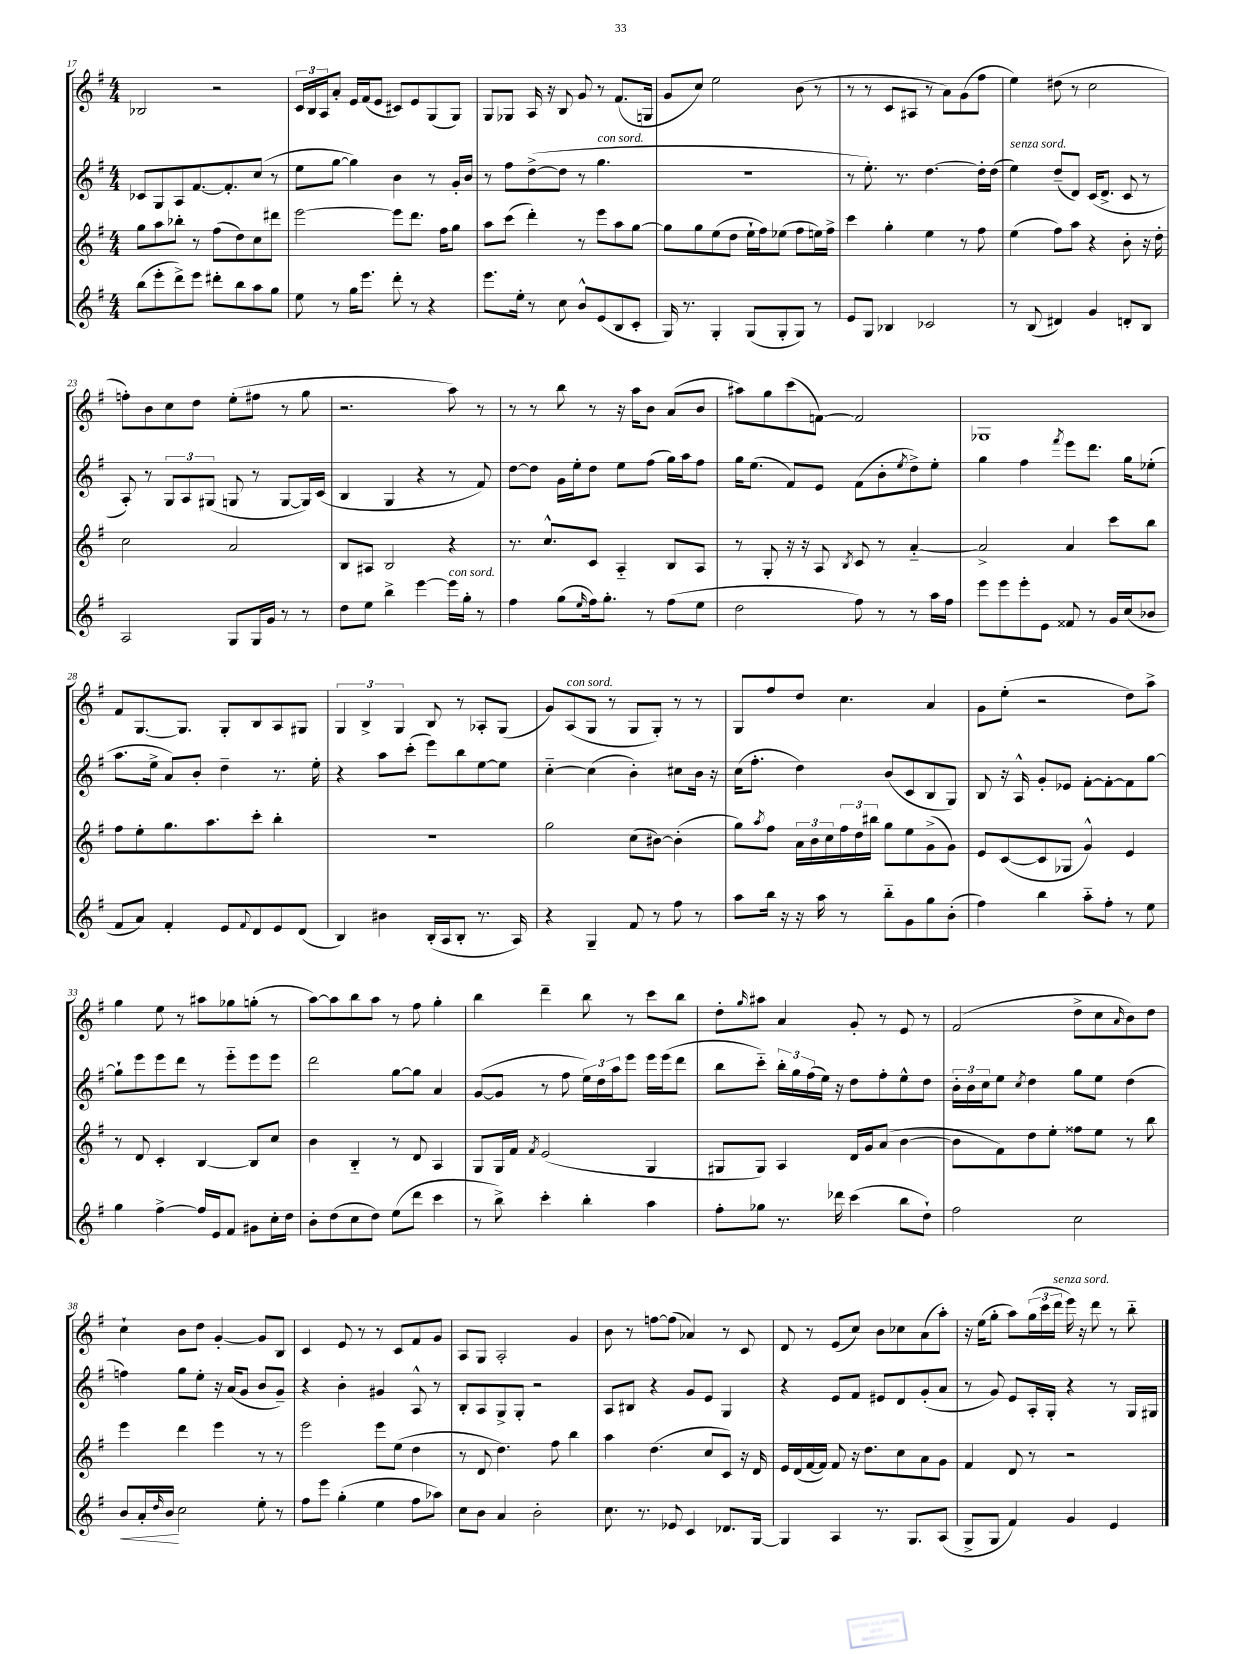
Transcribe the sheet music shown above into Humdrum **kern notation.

**kern	**kern	**kern	**kern
*staff4	*staff3	*staff2	*staff1
*clefG2	*clefG2	*clefG2	*clefG2
*k[f#]	*k[f#]	*k[f#]	*k[f#]
*M4/4	*M4/4	*M4/4	*M4/4
(8bb\L	8gg\L	8c-/L	2B-/
8eee'\	8aa\	8G/	.
8ddd^\)	8bb-'\J	8A/	.
8eee\J	8r	[8.f#/	.
8ddd#'\L	(8ff#\L	.	2r
.	.	8.f#'/]	.
8bb\	8dd\)	.	.
8aa\	8cc\	(8cc/J	.
8gg\J	8ddd#\J	8r	.
=	=	=	=
8ee\	[2eee\	8ee\L	24c/LL
.	.	.	24B/
.	.	.	24A/J
8r	.	[8gg\J	8a'/J
16gg\LK	.	4gg\])	16e/LL
8.eee\J	.	.	(16f#/J
.	.	.	8e/J
8ddd'\	8eee\]L	4b\	8c#/L)
8r	8.ddd\J	.	8e/
4r	.	8r	(8G/
.	16ff#\LK	.	.
.	8gg\J	16g'/LL	8G/J)
.	.	16b/JJ	.
=	=	=	=
8.eee\L	8aa\L	8r	8G/L
.	(8ccc\J	8ff#\L	8G-/J
16ee'\Jk	.	.	.
8r	4ddd'\)	([8dd^\	16A/
.	.	.	16r
8cc\	.	8dd\]J	8B/
8b^^/L	8r	8r	8g/
(8e/	8eee\L	4.gg\	8r
8B/	8aa\	.	(8.f#/L
8c'/J	[8gg\J	.	.
.	.	.	16G/Jk
=	=	=	=
16G/)	8gg\]L	1r	8g/L
8.r	.	.	.
.	8gg\	.	8cc/J)
4G'/	(8ee\	.	2ee\
.	8dd\J	.	.
(8G/L	16ee`\LL	.	.
.	16ff#\J)	.	.
8G'/	(8ee-\J	.	.
8G/J)	8ff#\L	.	(8b\
8r	16ee\L)	.	8r
.	16ff#^\JJ	.	.
=	=	=	=
8e/L	4ccc\	8r	8r
8G/J	.	8.ee'\)	8r
4B-/	4gg'\	.	8c/L
.	.	8.r	.
.	.	.	8A#/J
2c-/	4ee\	[4.dd\	8r
.	.	.	8a\L)
.	8r	.	(8g\
.	8ff#\	16dd'\]LL	8ff#\J
.	.	(16dd\JJ	.
=	=	=	=
8r	(4ee\	4ee\)	4ee\)
(8B/	.	.	.
4d#/)	8ff#\L)	(8dd~/L	(8dd#\
.	8aa\J	8d/J)	8r
4g/	4r	(16c/LK	2cc\
.	.	8.d^/J	.
8d'/L	8b'\	8c/	.
8B/J	16r	8r	.
.	16dd'\	.	.
=	=	=	=
2A/	2cc\	8A'/)	8ff'\L)
.	.	8r	8b\
.	.	12G/L	8cc\
.	.	12A/	.
.	.	.	8dd\J
.	.	(12G#/J	.
8G/L	2a/	8G/	(8ee'\L
16G/L	.	8r	8ff#\J
16g/JJ	.	.	.
8r	.	[8G/L	8r
8r	.	16G/]L)	8gg\
.	.	(16c/JJ	.
=	=	=	=
8dd\L	8B/L	4B/	2.r
8ee\J	8A#/J	.	.
4bb^\	2B/	4G/	.
[4eee\	.	4r	.
16eee\]LL	4r	8r	8aa\)
16gg'\JJ	.	.	.
8r	.	8f#/)	8r
=	=	=	=
4ff#\	8.r	[8dd\L	8r
.	.	8dd\]J	8r
.	8.cc^^/L	.	.
(8gg\L	.	16g\LL	8bb\
.	.	16ee'\J	.
16qqee/	.	.	.
16ff#\k)	8c/J	8dd\J	8r
8.gg'\J	.	.	.
.	4A'~/	8ee\L	16r
.	.	.	16aa\LK
8r	.	(8ff#\J	8b\J
(8ff#\L	8B/L	16gg\LL)	(8a/L
.	.	16aa\J	.
8ee\J	8A/J	8ff#\J	8b/J
=	=	=	=
2dd\	8r	16gg\LK	8aa#\L)
.	.	(8.ee\J	.
.	8G'/	.	8gg\
.	16r	8f#/L)	(8ccc\
.	16r	.	.
.	8A/	8e/J	[8f\J)
.	8qB/	.	.
8ff#\)	8c/	(8f#\L	2f/]
8r	8r	8b'\	.
.	.	8qee/	.
8r	[4a'~/	8dd^\)	.
16aa\LL	.	8ee'\J	.
16ff#\JJ	.	.	.
=	=	=	=
8eee\L	2a^/]	4gg\	1G-
8eee\	.	.	.
8eee'\	.	4ff#\	.
8e\J	.	.	.
.	.	8qfff#/	.
8f##/	4a/	8eee\L	.
8r	.	8.ddd\J	.
16g/LL	8ccc\L	.	.
(16cc/J	.	16gg\LK	.
8b-/J	8bb\J	(8ee-'\J	.
=	=	=	=
8f#/L	8ff#\L	8.aa\L	8f#/L
8a/J)	8ee'\	.	[8.G/
.	.	16ee^\Jk	.
4f#'/	8.gg\	8a/L)	.
.	.	.	8.G/]J
.	.	8b'/J	.
.	8.aa\	.	.
8e/L	.	4dd~\	8G'/L
8qqf#/	.	.	.
8d/	8ccc'\J	.	8B/
8e/	4bb'\	8.r	8A/
(8d/J	.	.	8G#/J
.	.	16ee'\	.
=	=	=	=
4B/)	1r	4r	6G/
.	.	.	6B^/
4b#\	.	8aa\L	.
.	.	.	6G/
.	.	(8ccc'\J	.
(16B'/LL	.	8eee\L)	8B/
16A/J	.	.	.
8B'/J	.	8bb\	8r
8.r	.	[8ee\	8A-'/L
.	.	8ee\]J	(8G/J
16A/)	.	.	.
=	=	=	=
4r	2gg\	[4cc'~\	8g/L)
.	.	.	(8A/
4G~/	.	(4cc\]	8G/J
.	.	.	8r
8f#/	(8cc\L	4b'\)	8G/L
8r	[8b#\J)	.	8G'/J)
8ff#\	(4b#'\]	8cc#\L	8r
8r	.	16b\Jk	8r
.	.	16r	.
=	=	=	=
8aa\L	8gg\L)	(16cc\LK	8G/L
.	.	8.ff#'\J	.
.	8qaa/	.	.
16bb\Jk	8ff#\J	.	8ff#/
16r	.	.	.
16r	24a\LL	4dd\)	8dd/J
.	24b\	.	.
16aa\	.	.	.
.	24cc\	.	.
8r	24ff#\	.	4.cc\
.	24dd\	.	.
.	24bb#\JJ	.	.
8bb'~\L	8gg\L	(8b/L	.
8g\	8ee\	8c/	.
8gg\	(8g^\	8B/	4a/
(8b'\J	8g\J)	8G/J)	.
=	=	=	=
4ff#\)	8e/L	8B/	8g\L
.	([8c/	16r	(8ee'\J
.	.	16A^^/	.
4bb\	8c/]	8g'/L	2r
.	8G-/J	8e-/J	.
8aa'~\L	4g^^/)	[8f#'\L	.
8ff#'\J	.	8f#'\_	.
8r	4e/	8f#\]	8dd\L)
8ee\	.	[8gg\J	8aa^\J
=	=	=	=
4gg\	8r	8gg`\]L	4gg\
.	8d/	8eee\	.
[4ff#^\	4c'/	8eee\	8ee\
.	.	8ddd\J	8r
16ff#/]LL	[4B/	8r	8aa#\L
16e/J	.	.	.
8f#/J	.	8eee'~\L	8gg-\
8g#\L	8B/]L	8eee\	(8gg'\J
16cc'\L	8cc/J	8eee\J	8r
16dd\JJ	.	.	.
=	=	=	=
8b'\L	4b\	2ddd\	[8aa\L)
(8dd\	.	.	8aa\]
8cc\	4B'~/	.	8bb\
8dd\J)	.	.	8aa\J
(8ee\L	8r	[8gg\L	8r
8ddd\J	8d/	8gg\]J	8ff#\
4ccc\	4A/	4a/	4gg'\
=	=	=	=
8r	8G/L	([8g/L	4bb\
8bb^\)	16G/L	8g/]J	.
.	16f#/JJ	.	.
.	8qf#/	.	.
4ccc'\	(2e/	8r	4ddd~\
.	.	8ff#\	.
4bb'\	.	24ee\LL)	8bb\
.	.	24dd\	.
.	.	24aa\J	.
.	.	8eee\J	8r
4aa\	4G/	16eee\LL	8ccc\L
.	.	(16eee\J	.
.	.	8ddd\J	8bb\J
=	=	=	=
8ff#'\L	8G#/L	8bb\L	8dd'\L
.	.	.	16qqgg/
8gg-\J	8G#/J)	8ccc'~\J)	8aa#\J
8.r	4A/	24bb'\LL	4a/
.	.	24gg\	.
.	.	(24ff#\	.
.	.	16ee\JJ)	.
16ddd-\	.	16r	.
(4ccc\	16d/LL	8dd\L	8g'/
.	16g/J	.	.
.	(8a/J	8ff#'\	8r
8bb\L	[4b\	8ee^^\	8e/
8dd`\J)	.	8dd\J	8r
=	=	=	=
2ff#\	8b\]L	24b'\LL	(2f#/
.	.	24b\	.
.	.	24cc\J	.
.	8f#\)	8ee\J	.
.	.	8qcc/	.
.	8dd\	4dd\	.
.	8ee'\J	.	.
2cc\	8ff##\L	8gg\L	8dd^\L
.	8ee\J	8ee\J	8cc\
.	.	.	16qqa/
.	8r	(4dd\	8b\)
.	8bb\	.	8dd\J
=	=	=	=
8b/L	4eee\	4ff\)	4cc`\
16a'/L	.	.	.
16qqdd/	.	.	.
16b/JJ	.	.	.
2cc\	4ddd\	8gg\L	8b\L
.	.	8ee'\J	8dd\J
.	4eee\	16r	[4g'/
.	.	(16a/LK	.
.	.	8g/J	.
8ee'\	8r	8b/L	8g/]L
8r	8r	8g~/J)	8B/J
=	=	=	=
8ff#\L	2eee\	4r	4c/
8eee\J	.	.	.
(4gg'\	.	4b'\	8e/
.	.	.	8r
4ee\	8eee\L	4g#/	8r
.	(8ee\J	.	8c/L
8ff#\L	4dd\	8A^^/	8f#/
8aa-\J)	.	8r	8g/J
=	=	=	=
8cc\L	8r	8B'/L	8A/L
8b\J	8d/	8A/	8G/J
4a/	4.dd\)	8G^/	2A'/
.	.	8G'/J	.
2b'\	.	2r	.
.	8ff#\	.	.
.	4bb\	.	4g/
=	=	=	=
8.cc\	4aa\	8A/L	8b\
.	.	8B#/J	8r
8.r	.	.	.
.	(4.dd\	4r	[8ff\L
8e-/	.	.	(8ff\]J
4c/	.	8g/L	4a-/)
.	8cc/L	8e/J	.
8.d-/L	8c/J)	4G/	8r
.	16r	.	8c/
[16G/Jk	16d/	.	.
=	=	=	=
4G/]	16e/LL	4r	8d/
.	(16d/	.	.
.	[16f#/	.	8r
.	16f#/]JJ)	.	.
4A/	8f#/	8e/L	(8e/L
.	16r	8f#/J	8cc/J)
.	8.dd\L	.	.
8.r	.	8e#/L	8b\L
.	8cc\	8d/	8cc-\
8.G/L	.	.	.
.	8a\	(8g'/	(8a\
(8A/J	8g\J	8a/J	8aa'\J)
=	=	=	=
8G^/L	4f#/	8r	16r
.	.	.	(16ee\LK
8G/J	.	8g/)	8gg'\J
4f#/)	8d/	8e/L	8aa\L)
.	8r	16A'/L	(24gg\L
.	.	.	24ccc\
.	.	16G'/JJ	.
.	.	.	24ddd\JJ
4g/	2r	4r	16eee\)
.	.	.	16r
.	.	.	8ddd\
4e/	.	8r	8r
.	.	16G/LL	8bb'~\
.	.	16G#/JJ	.
==	==	==	==
*-	*-	*-	*-
